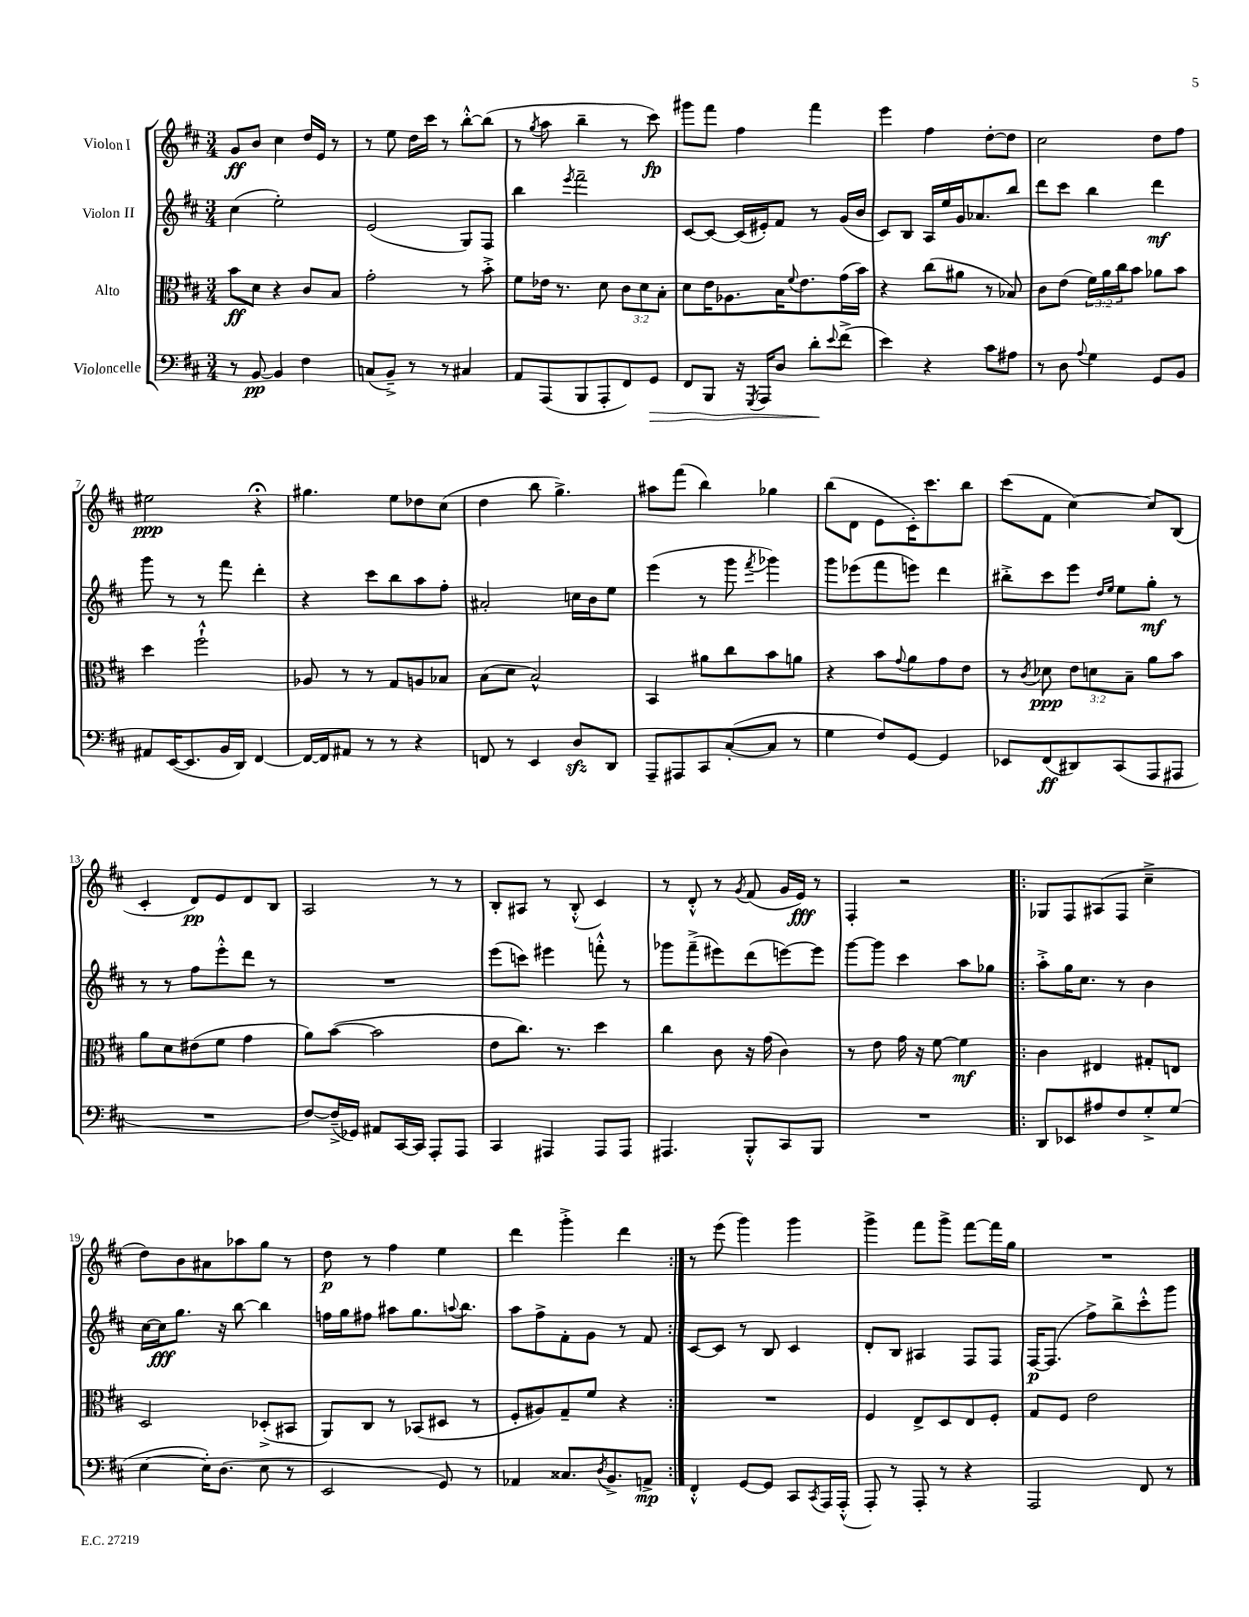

**kern	**dynam	**kern	**dynam	**kern	**dynam	**kern	**dynam
*part4	*part4	*part3	*part3	*part2	*part2	*part1	*part1
*staff4	*staff4	*staff3	*staff3	*staff2	*staff2	*staff1	*staff1
*I"Violoncelle	*	*I"Alto	*	*I"Violon II	*	*I"Violon I	*
*clefF4	*	*clefC3	*	*clefG2	*	*clefG2	*
*k[f#c#]	*	*k[f#c#]	*	*k[f#c#]	*	*k[f#c#]	*
*M3/4	*	*M3/4	*	*M3/4	*	*M3/4	*
=1	=1	=1	=1	=1	=1	=1	=1
8r	.	8b\L	ff	(4cc#\	.	8g/L	ff
[8BB/	pp	8d\J	.	.	.	8b/J	.
4BB/]	.	4r	.	2ee'\)	.	4cc#\	.
4F#\	.	8c#/L	.	.	.	16dd/LL	.
.	.	.	.	.	.	16e/JJ	.
.	.	8B/J	.	.	.	8r	.
=2	=2	=2	=2	=2	=2	=2	=2
(8Cn/L	.	2g'\	.	(2e/	.	8r	.
8BB~^/J)	.	.	.	.	.	8ee\	.
8r	.	.	.	.	.	16dd\LL	.
.	.	.	.	.	.	16ccc#\JJ	.
8r	.	.	.	.	.	8r	.
4C#X/	.	8r	.	8G/L)	.	[8bb'^^\L	.
.	.	8b'^\	.	8F#/J	.	(8bb\J]	.
=3	=3	=3	=3	=3	=3	=3	=3
8AA/L	.	8f#\L	.	4bb\	.	8r	.
.	.	.	.	.	.	8qgg/	.
(8AAA/	.	16e-X\Jk	.	.	.	8aa\	.
.	.	8.r	.	.	.	.	.
.	.	.	.	8qeee/	.	.	.
8BBB/	.	.	.	2fff#~\	.	4bb~\	.
8AAA'/	.	8d\	.	.	.	.	.
8FF#/)	.	12c#\L	.	.	.	8r	.
.	.	12d\	.	.	.	.	.
!	!LO:HP:b	!	!	!	!	!	!
8GG/J	>	.	.	.	.	8ccc#\)	fp
.	.	12B'\J	.	.	.	.	.
=4	=4	=4	=4	=4	=4	=4	=4
8FF#/L	.	8d\L	.	[8c#/L	.	8ggg#X\L	.
8BBB/J	.	16e\K	.	8c#/J_	.	8fff#\J	.
.	.	8.A-X\	.	.	.	.	.
16r	.	.	.	(16c#/LL]	.	4ff#\	.
8qGGG/	.	.	.	.	.	.	.
16AAA/KL	.	.	.	16e#X'/J)	.	.	.
8D/J	.	16B\K	.	8f#/J	.	.	.
.	.	8qqf#/	.	.	.	.	.
.	.	8.e\	.	.	.	.	.
8d'\L	.	.	.	8r	.	4fff#\	.
8qqe/	.	.	.	.	.	.	.
(8f#^\J	]	(16g\L	.	(16g/LL	.	.	.
.	.	16b\JJ)	.	16b/JJ	.	.	.
=5	=5	=5	=5	=5	=5	=5	=5
4e\)	.	4r	.	8c#/L)	.	4eee\	.
.	.	.	.	8B/J	.	.	.
4r	.	(8cc#\L	.	16A/LL	.	4ff#\	.
.	.	.	.	16ee/	.	.	.
.	.	8a#X\J	.	16g/J	.	.	.
.	.	.	.	8.a-X/	.	.	.
8c#\L	.	8r	.	.	.	[8dd'\L	.
8A#X\J	.	8B-X/)	.	8bb/J	.	8dd\J]	.
=6	=6	=6	=6	=6	=6	=6	=6
8r	.	8c#\L	.	8ddd\L	.	2cc#\	.
8D\	.	(8e\J	.	8ccc#\J	.	.	.
8qqA/	.	.	.	.	.	.	.
4G\	.	24f#\LL)	.	4bb\	.	.	.
.	.	24a\	.	.	.	.	.
.	.	24cc#\J	.	.	.	.	.
.	.	8b\J	.	.	.	.	.
8GG/L	.	8a-X\L	.	4ddd\	mf	8dd\L	.
8BB/J	.	8b\J	.	.	.	8ff#\J	.
!!LO:LB:g=z
=7	=7	=7	=7	=7	=7	=7	=7
8AA#X/L	.	4dd\	.	8ggg\	.	2ee#X\	ppp
([16EE/K	.	.	.	8r	.	.	.
8.EE/]	.	.	.	.	.	.	.
.	.	2ff#`^^\	.	8r	.	.	.
16BB/L	.	.	.	8fff#\	.	.	.
16DD/JJ)	.	.	.	.	.	.	.
[4FF#/	.	.	.	4ddd'\	.	4r;<	.
=8	=8	=8	=8	=8	=8	=8	=8
16FF#/LL_	.	8A-X/	.	4r	.	4.gg#X\	.
16FF#/J]	.	.	.	.	.	.	.
8AA#X/J	.	8r	.	.	.	.	.
8r	.	8r	.	8ccc#\L	.	.	.
8r	.	8G/L	.	8bb\	.	8ee\L	.
4r	.	8An/	.	8aa\	.	8dd-X\	.
.	.	8B-X/J	.	8ff#'\J	.	(8cc#\J	.
=9	=9	=9	=9	=9	=9	=9	=9
8FFn/	.	(8B\L	.	2a#X'/	.	4dd\	.
8r	.	8d\J	.	.	.	.	.
4EE/	.	2B^^/)	.	.	.	8bb\	.
.	.	.	.	.	.	4.gg^\)	.
8Dzz/L	.	.	.	16ccn\LL	.	.	.
.	.	.	.	16b\J	.	.	.
8DD/J	.	.	.	8ee\J	.	.	.
=10	=10	=10	=10	=10	=10	=10	=10
8AAA~/L	.	4BB/	.	(4eee\	.	8aa#X\L	.
8AAA#X/	.	.	.	.	.	(8fff#\J	.
8CC#/	.	8a#X\L	.	8r	.	4bb\)	.
([8C#'/	.	8cc#\	.	8ggg\	.	.	.
.	.	.	.	8qfff#/	.	.	.
8C#/J]	.	8b\	.	4ggg-X\)	.	4gg-X\	.
8r	.	8an\J	.	.	.	.	.
=11	=11	=11	=11	=11	=11	=11	=11
4G\	.	4r	.	8ggg\L	.	(8bb\L	.
.	.	.	.	(8eee-X\	.	8d\J	.
8F#/L)	.	8b\L	.	8fff#\	.	8e\L	.
.	.	8qqg/	.	.	.	.	.
[8GG/J	.	8a\	.	8eeen\J)	.	16c#'\K)	.
.	.	.	.	.	.	8.ccc#\	.
4GG/]	.	8g\	.	4ddd\	.	.	.
.	.	8e\J	.	.	.	8bb\J	.
=12	=12	=12	=12	=12	=12	=12	=12
8EE-X/L	.	8r	.	8bb#X'^\L	.	(8ccc#\L	.
.	.	8qc#/	.	.	.	.	.
(8FF#/	ff	8d-X\	ppp	8ccc#\	.	8f#\J	.
8DD#X/)	.	12e\L	.	8eee\J	.	[4cc#\)	.
.	.	12dn\	.	.	.	.	.
.	.	.	.	16qqdd/LL	.	.	.
.	.	.	.	16qqee/JJ	.	.	.
(8CC#/	.	.	.	8ee\L	.	.	.
.	.	12B~\J	.	.	.	.	.
8AAA/	.	8a\L	.	8gg'\J	mf	8cc#/L]	.
8AAA#X/J	.	8b\J	.	8r	.	(8B/J	.
!!LO:LB:g=z
=13	=13	=13	=13	=13	=13	=13	=13
2.r	.	8a\L	.	8r	.	4c#'/	.
.	.	8d\	.	8r	.	.	.
.	.	(8e#X\	.	8ff#\L	.	8d/L)	pp
.	.	8f#\J	.	8eee'^^\	.	8e/	.
.	.	4g\	.	8ddd\J	.	8d/	.
.	.	.	.	8r	.	8B/J	.
=14	=14	=14	=14	=14	=14	=14	=14
[8F#/L)	.	8a\L)	.	2.r	.	2A/	.
(16F#~^/L]	.	([8b\J	.	.	.	.	.
16GG-X/JJ)	.	.	.	.	.	.	.
8AA#X/L	.	2b\]	.	.	.	.	.
[16CC#/L	.	.	.	.	.	.	.
16CC#/JJ]	.	.	.	.	.	.	.
8AAA'/L	.	.	.	.	.	8r	.
8AAA/J	.	.	.	.	.	8r	.
=15	=15	=15	=15	=15	=15	=15	=15
4CC#/	.	8e\L	.	(8eee\L	.	8B'/L	.
.	.	8.cc#\J)	.	8cccn\J)	.	8A#X/J	.
4AAA#X/	.	.	.	4eee#X\	.	8r	.
.	.	8.r	.	.	.	.	.
.	.	.	.	.	.	(8B'^^/	.
8AAA#/L	.	4dd\	.	8fffn'^^\	.	4c#/)	.
8AAA#/J	.	.	.	8r	.	.	.
=16	=16	=16	=16	=16	=16	=16	=16
4.AAA#X/	.	4cc#\	.	8ggg-X\L	.	8r	.
.	.	.	.	(8fff#~^\	.	8d'^^/	.
.	.	8c#\	.	8eee#X\)	.	8r	.
.	.	.	.	.	.	8qg/	.
8BBB'^^/L	.	16r	.	(8ddd\	.	(8f#/	.
.	.	(16g\	.	.	.	.	.
8CC#/	.	4c#\)	.	[8eeen\)	.	16g/LL	.
.	.	.	.	.	.	16e/JJ)	fff
8BBB/J	.	.	.	8eee\J]	.	8r	.
=17	=17	=17	=17	=17	=17	=17	=17
2.r	.	8r	.	[8ggg\L	.	4F#'/	.
.	.	8e\	.	8ggg\J]	.	.	.
.	.	16g\	.	4ccc#\	.	2r	.
.	.	16r	.	.	.	.	.
.	.	[8f#\	.	.	.	.	.
.	.	4f#\]	mf	8aa\L	.	.	.
.	.	.	.	8gg-X\J	.	.	.
=18!|:	=18!|:	=18!|:	=18!|:	=18!|:	=18!|:	=18!|:	=18!|:
8DD/L	.	4c#\	.	8aa'^\L	.	8G-X/L	.
8EE-X/	.	.	.	16gg\K	.	8F#/	.
.	.	.	.	8.cc#\J	.	.	.
8A#X/	.	4E#X/	.	.	.	(8A#X/	.
8F#/	.	.	.	8r	.	8F#/J	.
8G'^/	.	8G#X'/L	.	4b\	.	4cc#~^\	.
(8G/J	.	8En/J	.	.	.	.	.
!!LO:LB:g=z
=19	=19	=19	=19	=19	=19	=19	=19
[4E\	.	2D/	.	[16cc#\LL	.	8dd\L)	.
.	.	.	.	16cc#\J]	fff	.	.
.	.	.	.	8.gg\J	.	8b\	.
16E'\KL])	.	.	.	.	.	8a#X\	.
(8.D\J	.	.	.	16r	.	.	.
.	.	.	.	[8bb\	.	8aa-X\	.
8E\	.	(8D-X'^/L	.	4bb\]	.	8gg\J	.
8r	.	8BB#X/J	.	.	.	8r	.
=20	=20	=20	=20	=20	=20	=20	=20
2EE/	.	8AA/L)	.	16ffn\LL	.	8dd\	p
.	.	.	.	16gg\J	.	.	.
.	.	8C#/J	.	8ff#X\J	.	8r	.
.	.	8r	.	8aa#X\L	.	4ff#\	.
.	.	(8BB-X/L	.	8.gg\	.	.	.
8GG/)	.	8D#X/J	.	.	.	4ee\	.
.	.	.	.	8qqaan/	.	.	.
.	.	.	.	8.bb\J	.	.	.
8r	.	8r	.	.	.	.	.
=21	=21	=21	=21	=21	=21	=21	=21
4AA-X/	.	8F#'/L	.	8aa\L	.	4ddd\	.
.	.	8A#X/)	.	8ff#^\	.	.	.
8.C##X/L	.	8G~/	.	8f#'\	.	4ggg'^\	.
.	.	8f#/J	.	8g\J	.	.	.
8qD/	.	.	.	.	.	.	.
8.BB^/	.	.	.	.	.	.	.
.	.	4r	.	8r	.	4ddd\	.
8AAn^/J	mp	.	.	8f#/	.	.	.
=22:|!	=22:|!	=22:|!	=22:|!	=22:|!	=22:|!	=22:|!	=22:|!
4FF#'^^/	.	2.r	.	[8c#/L	.	8r	.
.	.	.	.	8c#/J]	.	(8eee\	.
[8GG/L	.	.	.	8r	.	4ggg\)	.
8GG/J]	.	.	.	8B/	.	.	.
8CC#/L	.	.	.	4c#/	.	4ggg\	.
8qCC#/	.	.	.	.	.	.	.
16AAA/L	.	.	.	.	.	.	.
(16AAA'^^/JJ	.	.	.	.	.	.	.
=23	=23	=23	=23	=23	=23	=23	=23
8AAA'/)	.	4F#/	.	8d'/L	.	4ggg^\	.
8r	.	.	.	8B/J	.	.	.
8AAA'/	.	8E^/L	.	4A#X/	.	8fff#\L	.
8r	.	8D/	.	.	.	8ggg^\J	.
4r	.	8E/	.	8F#/L	.	[8fff#\L	.
.	.	8F#'/J	.	8F#/J	.	16fff#\L]	.
.	.	.	.	.	.	16gg\JJ	.
=24	=24	=24	=24	=24	=24	=24	=24
2AAA/	.	8G/L	.	[16F#/KL	p	2.r	.
.	.	.	.	(8.F#/J]	.	.	.
.	.	8F#/J	.	.	.	.	.
.	.	2e\	.	8ff#^\L)	.	.	.
.	.	.	.	8bb^\	.	.	.
8FF#/	.	.	.	8ccc#'^^\	.	.	.
8r	.	.	.	8ggg\J	.	.	.
==	==	==	==	==	==	==	==
*-	*-	*-	*-	*-	*-	*-	*-
